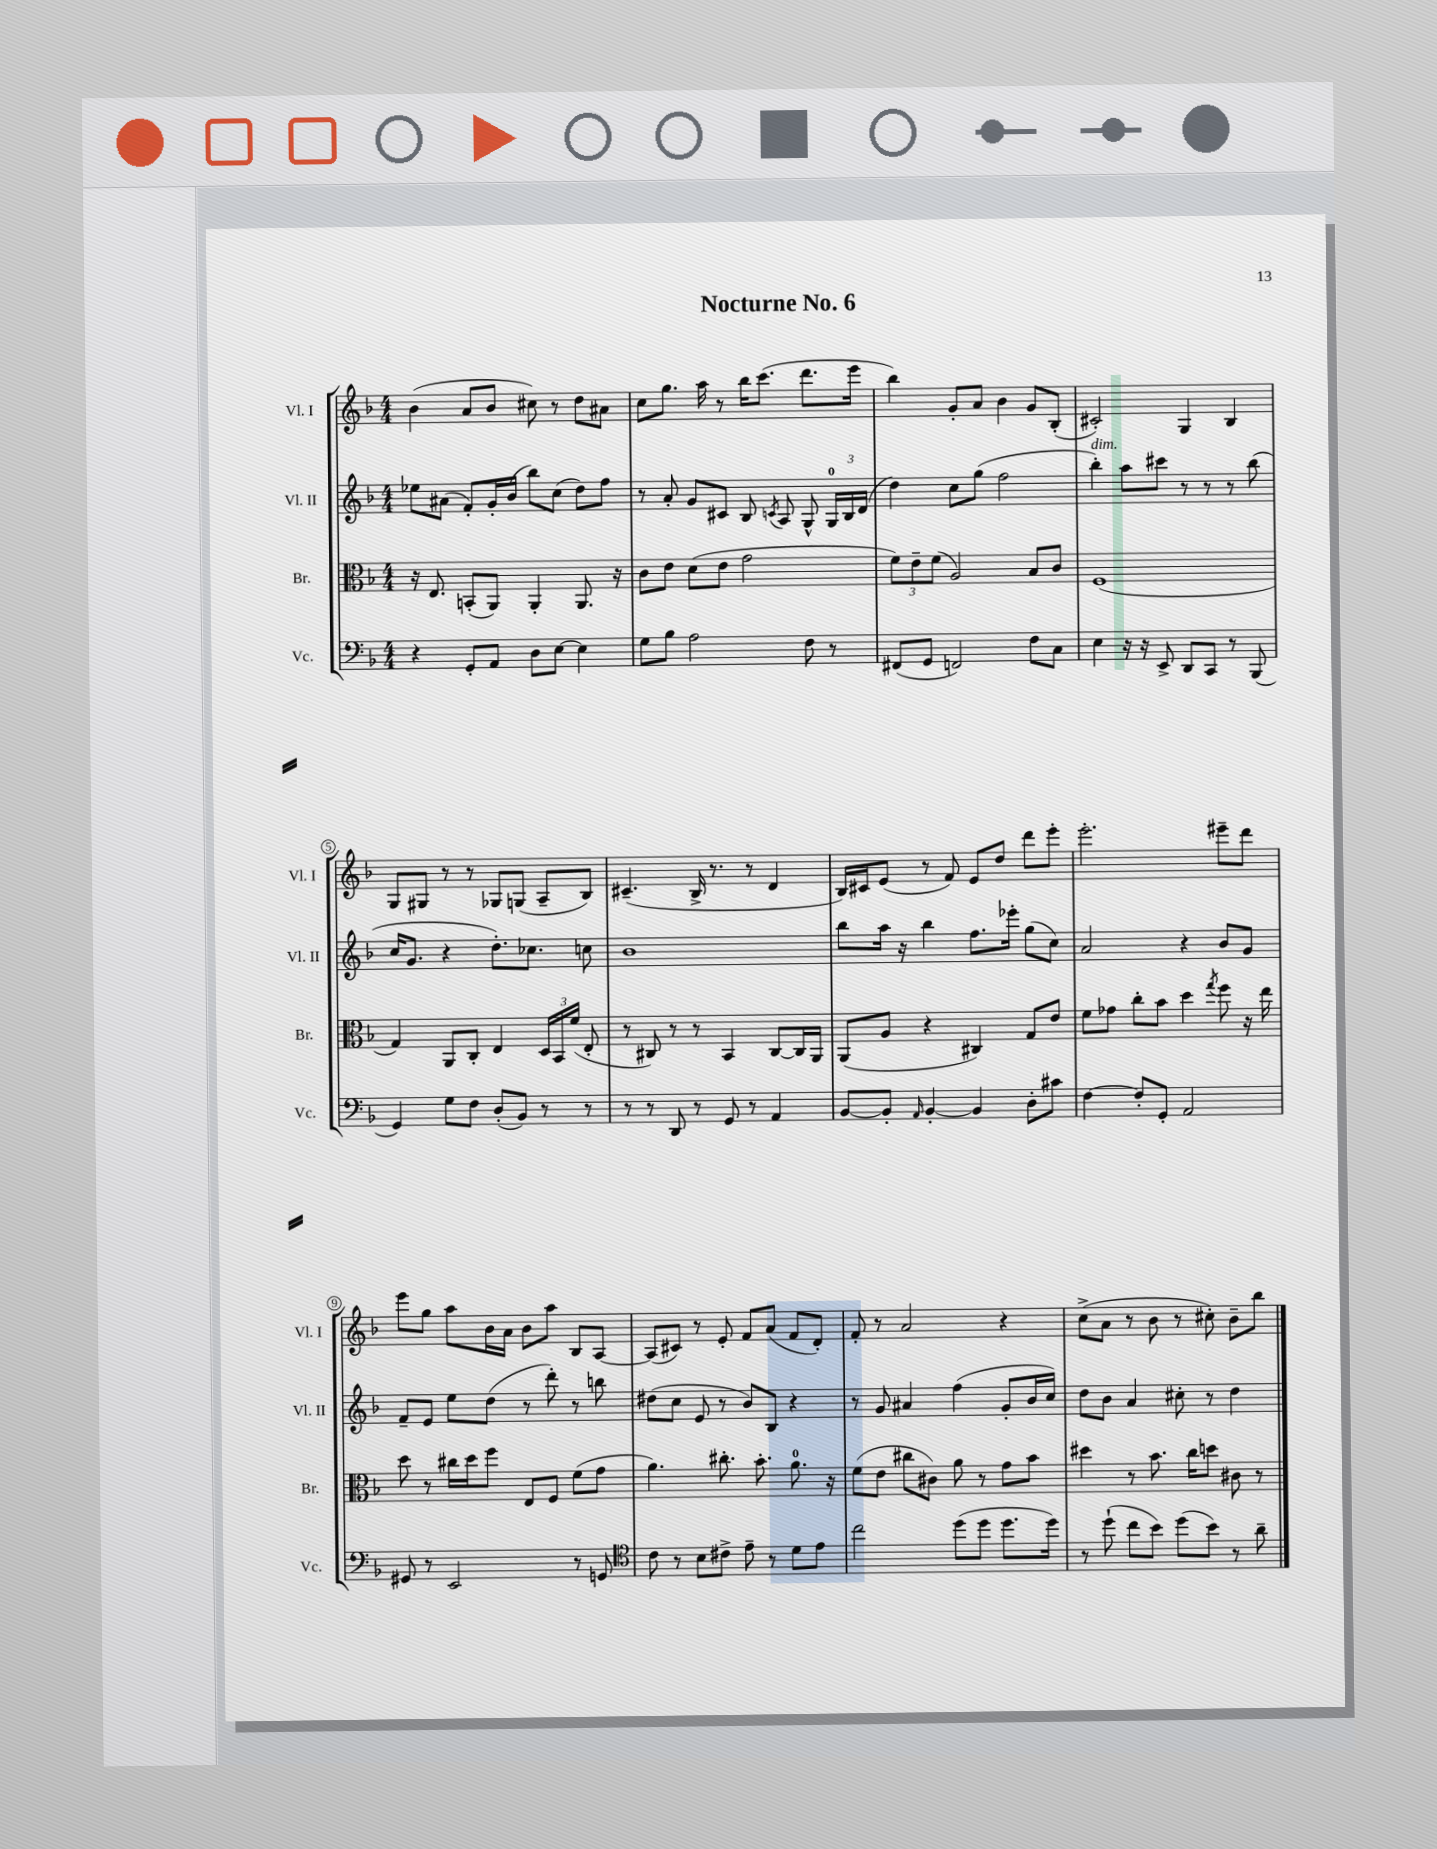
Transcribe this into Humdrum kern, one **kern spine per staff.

**kern	**kern	**kern	**kern
*staff4	*staff3	*staff2	*staff1
*clefF4	*clefC3	*clefG2	*clefG2
*k[b-]	*k[b-]	*k[b-]	*k[b-]
*M4/4	*M4/4	*M4/4	*M4/4
4r	16r	8ee-	(4b-
.	8.E	.	.
.	.	(8a#	.
8GG'	(8BB'	8f')	8a
8AA	8AA)	16g'	8b-
.	.	(16b-	.
8D	4AA'	8bb-)	8cc#)
[8E	.	(8cc	8r
4E]	8.AA	8dd)	8dd
.	.	8ff	8a#
.	16r	.	.
=	=	=	=
8G	8c	8r	8cc
8B-	8e	8a'	8.gg
2A	(8d	8g	.
.	.	.	16aa
.	8e	8c#	8r
.	2g	8B-	16bb-
.	.	.	(8.ccc
.	.	8qc	.
.	.	8A	.
8F	.	8G^^	8.ddd
8r	.	24G	.
.	.	24B-	.
.	.	.	16eee
.	.	(24d	.
=	=	=	=
(8FF#	12f)	4dd)	4bb-)
.	12e~	.	.
8GG	.	.	.
.	(12f	.	.
2FF)	2A)	8cc	8g'
.	.	(8gg	8a
.	.	2ff	4b-
8F	8B-	.	8g
8C	8c	.	(8B-'
=	=	=	=
4E	(1F	4bb-')	2c#')
16r	.	8aa	.
16r	.	.	.
8EE^	.	8ccc#	.
8DD	.	8r	4G
8CC	.	8r	.
8r	.	8r	4B-
(8BBB-	.	(8bb-	.
=	=	=	=
4GG)	4G)	16cc	8G
.	.	8.g	.
.	.	.	8G#
8G	8AA	4r	8r
8F	8C'	.	8r
(8D'	4E	8.dd')	8G-
8BB-)	.	.	(8G
.	.	8.cc-	.
8r	24D	.	8A~
.	24BB-	.	.
.	(24f	.	.
8r	8E'	8cc	8B-)
=	=	=	=
8r	8r	1b-	(4.c#~
8r	8C#)	.	.
8DD	8r	.	.
8r	8r	.	16B-^
.	.	.	8.r
8GG	4BB-	.	.
8r	.	.	8r
4AA	[8C#	.	4d
.	16C#]	.	.
.	16AA	.	.
=	=	=	=
[8BB-	(8AA	8bb-	16B-)
.	.	.	16c#
8BB-']	8A	16aa	(8e
.	.	16r	.
16qqAA	.	.	.
[4BB-'	4r	4bb-	8r
.	.	.	8f)
4BB-]	4C#)	8.ff	8e
.	.	.	8dd
.	.	16eee-'	.
8D'	8G	(8gg	8ddd
8c#	8e	8cc)	8eee'
=	=	=	=
[4F	8f	2a	2.eee'
.	8g-	.	.
8F']	8cc'	.	.
8GG'	8b-	.	.
2AA	4dd	4r	.
.	8qgg	.	.
.	8ff	8b-	8eee#~
.	16r	8g	8ddd
.	16ee	.	.
=	=	=	=
8GG#	8dd	8f~	8eee
8r	8r	8e	8gg
2EE	16cc#	8ee	8aa
.	16dd	.	.
.	8ff	(8dd	16b-
.	.	.	16a
.	8E	8r	8b-
.	8F	8ddd')	8aa
8r	(8f	8r	8B-
8GG	8g	8bb	[8A
=	=	=	=
*clefC4	*	*	*
8c	4.a)	(8dd#	(8A]
8r	.	8cc	8c#)
8B-	.	8e	8r
8c#^	8.cc#'	8r	8e'
8e~	.	8b-)	8f
.	8.b-'	.	.
8r	.	8B-	(8a
8d	8.a	4r	8f
8e	.	.	8d')
.	16r	.	.
=	=	=	=
2cc	(8f	8r	8f'
.	8e	8g	8r
.	8cc#	4a#	2a
.	8c#)	.	.
(8dd	8a	(4ff	.
8dd	8r	.	.
8.dd	8g	8g'	4r
.	8b-	16b-	.
16dd)	.	16cc)	.
=	=	=	=
8r	4dd#	8dd	(8cc^
(8dd`	.	8b-	8a
8cc	8r	4a	8r
8b-)	8.b-	.	8b-
(8dd	.	8cc#'	8r
.	16cc	.	.
8b-)	8dd	8r	8cc#')
8r	8c#	4dd	8b-~
8a~	8r	.	8bb-
==	==	==	==
*-	*-	*-	*-
